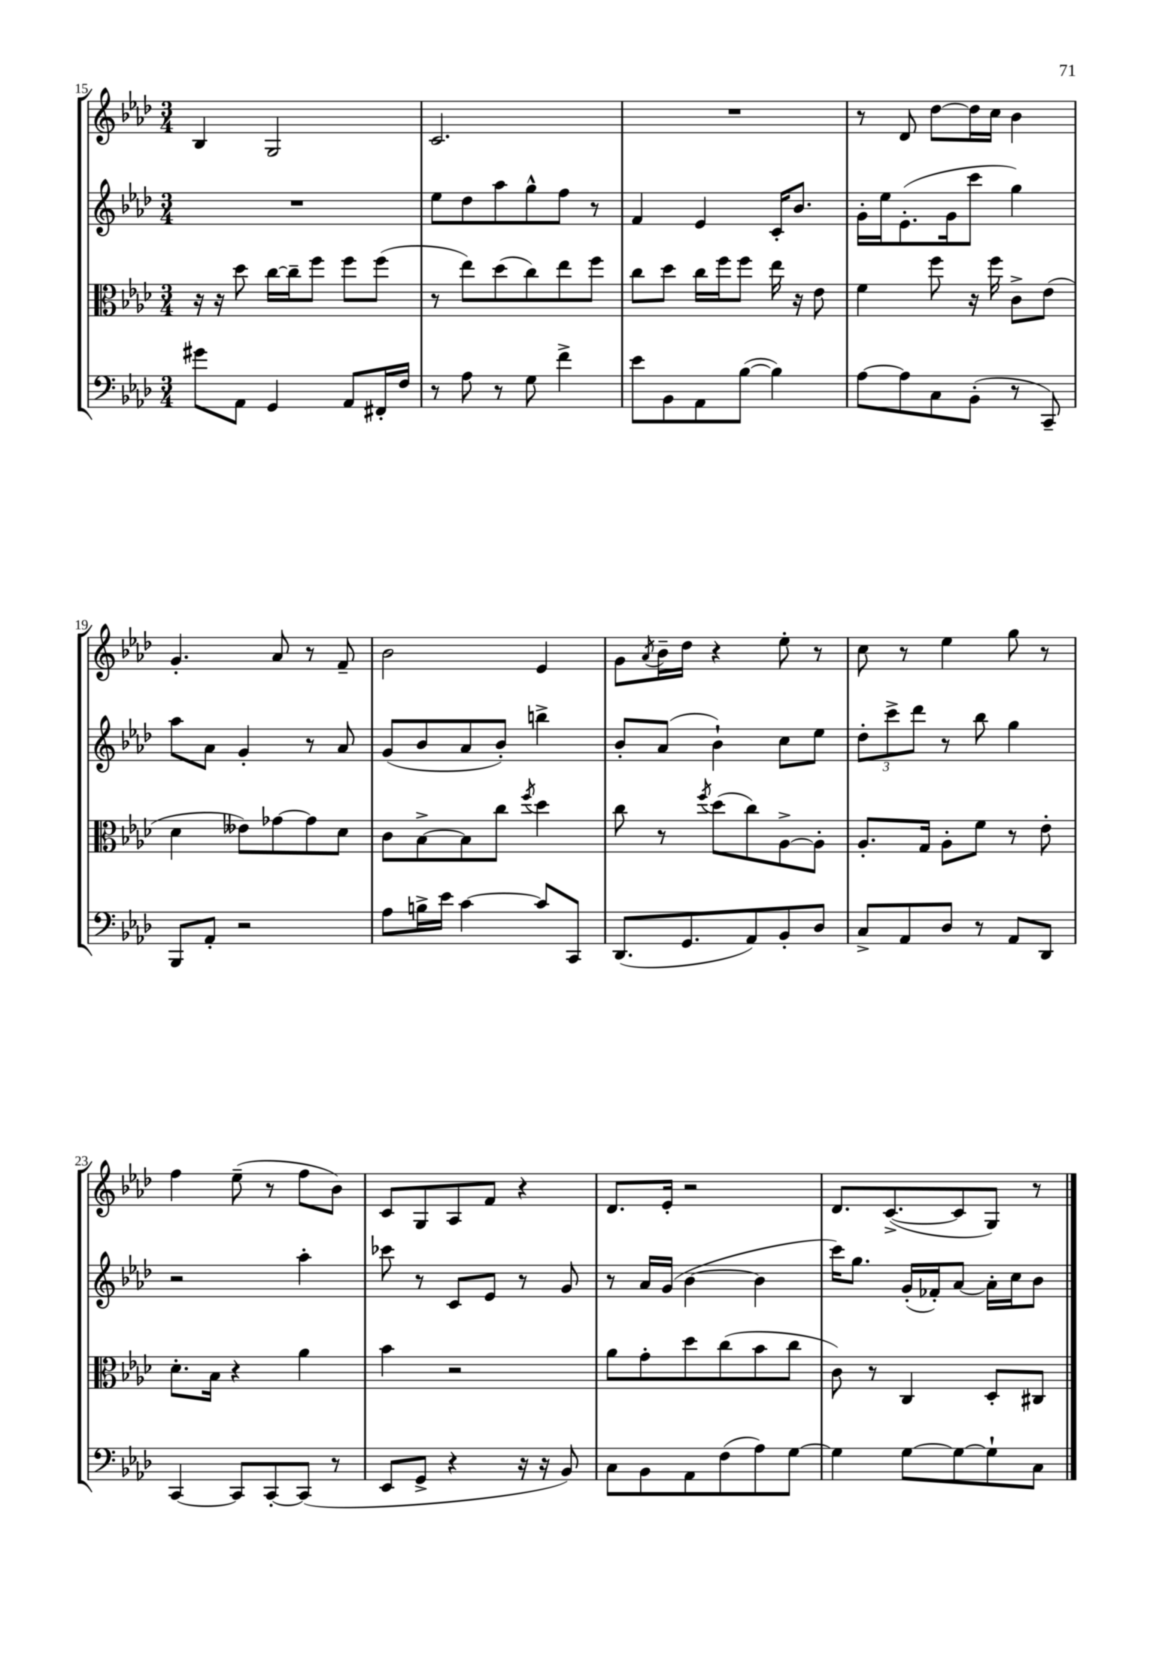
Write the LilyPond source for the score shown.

<<
\new StaffGroup <<
\new Staff = "s0" {
    \clef treble \key aes \major \numericTimeSignature \time 3/4
    bes4 g2 |
    c'2. |
    R2. |
    r8 des'8 des''8~ des''16 c''16 bes'4 |
    g'4.-. aes'8 r8 f'8-- |
    bes'2 ees'4 |
    g'8 \acciaccatura { aes'8 } bes'16-- des''16 r4 ees''8-. r8 |
    c''8 r8 ees''4 g''8 r8 |
    f''4 ees''8--( r8 f''8 bes'8) |
    c'8 g8 aes8 f'8 r4 |
    des'8. ees'16-. r2 |
    des'8. c'8.~->( c'8 g8) r8 \bar "|." |
}
\new Staff = "s1" {
    \clef treble \key aes \major \numericTimeSignature \time 3/4
    R2. |
    ees''8 des''8 aes''8 g''8-^ f''8 r8 |
    f'4 ees'4 c'16-. bes'8. |
    g'16-. ees''16 ees'8.-.( g'16 c'''8 g''4) |
    aes''8 aes'8 g'4-. r8 aes'8 |
    g'8( bes'8 aes'8 bes'8-.) b''4-> |
    bes'8-. aes'8( bes'4-!) c''8 ees''8 |
    \tuplet 3/2 { des''8-. c'''8-> des'''8 } r8 bes''8 g''4 |
    r2 aes''4-. |
    ces'''8 r8 c'8 ees'8 r8 g'8 |
    r8 aes'16 g'16( bes'4~ bes'4 |
    c'''16) g''8. g'16-.( fes'16-.) aes'8~ aes'16-. c''16 bes'8 \bar "|." |
}
\new Staff = "s2" {
    \clef alto \key aes \major \numericTimeSignature \time 3/4
    r16 r16 des''8 c''16~ c''16-- f''8 f''8 f''8( |
    r8 ees''8) des''8( c''8) ees''8 f''8 |
    c''8 des''8 c''16 f''16 f''8 ees''16 r16 ees'8 |
    f'4 f''8 r16 f''16 c'8-> ees'8( |
    des'4 eeses'8) ges'8~ ges'8 des'8 |
    c'8 bes8~-> bes8 c''8 \acciaccatura { f''8 } des''4 |
    c''8 r8 \acciaccatura { f''8 } des''8( c''8) aes8~-> aes8-. |
    aes8.-. g16 aes8-. f'8 r8 ees'8-. |
    des'8.-. bes16 r4 aes'4 |
    bes'4 r2 |
    aes'8 g'8-. des''8 c''8( bes'8 c''8 |
    c'8) r8 c4 des8-. cis8 \bar "|." |
}
\new Staff = "s3" {
    \clef bass \key aes \major \numericTimeSignature \time 3/4
    gis'8 aes,8 g,4 aes,8 fis,16-. f16 |
    r8 aes8 r8 g8 f'4-> |
    ees'8 bes,8 aes,8 bes8~( bes4) |
    aes8~ aes8 c8 bes,8-.( r8 c,8--) |
    bes,,8 aes,8-. r2 |
    aes8 b16-> ees'16 c'4~ c'8 c,8 |
    des,8.( g,8. aes,8) bes,8-. des8 |
    c8-> aes,8 des8 r8 aes,8 des,8 |
    c,4~ c,8 c,8~-. c,8( r8 |
    ees,8 g,8-> r4 r16 r16 bes,8) |
    c8 bes,8 aes,8 f8( aes8) g8~ |
    g4 g8~ g8~ g8-! c8 \bar "|." |
}
>>
>>
\layout { \context { \Score currentBarNumber = #15 } }
